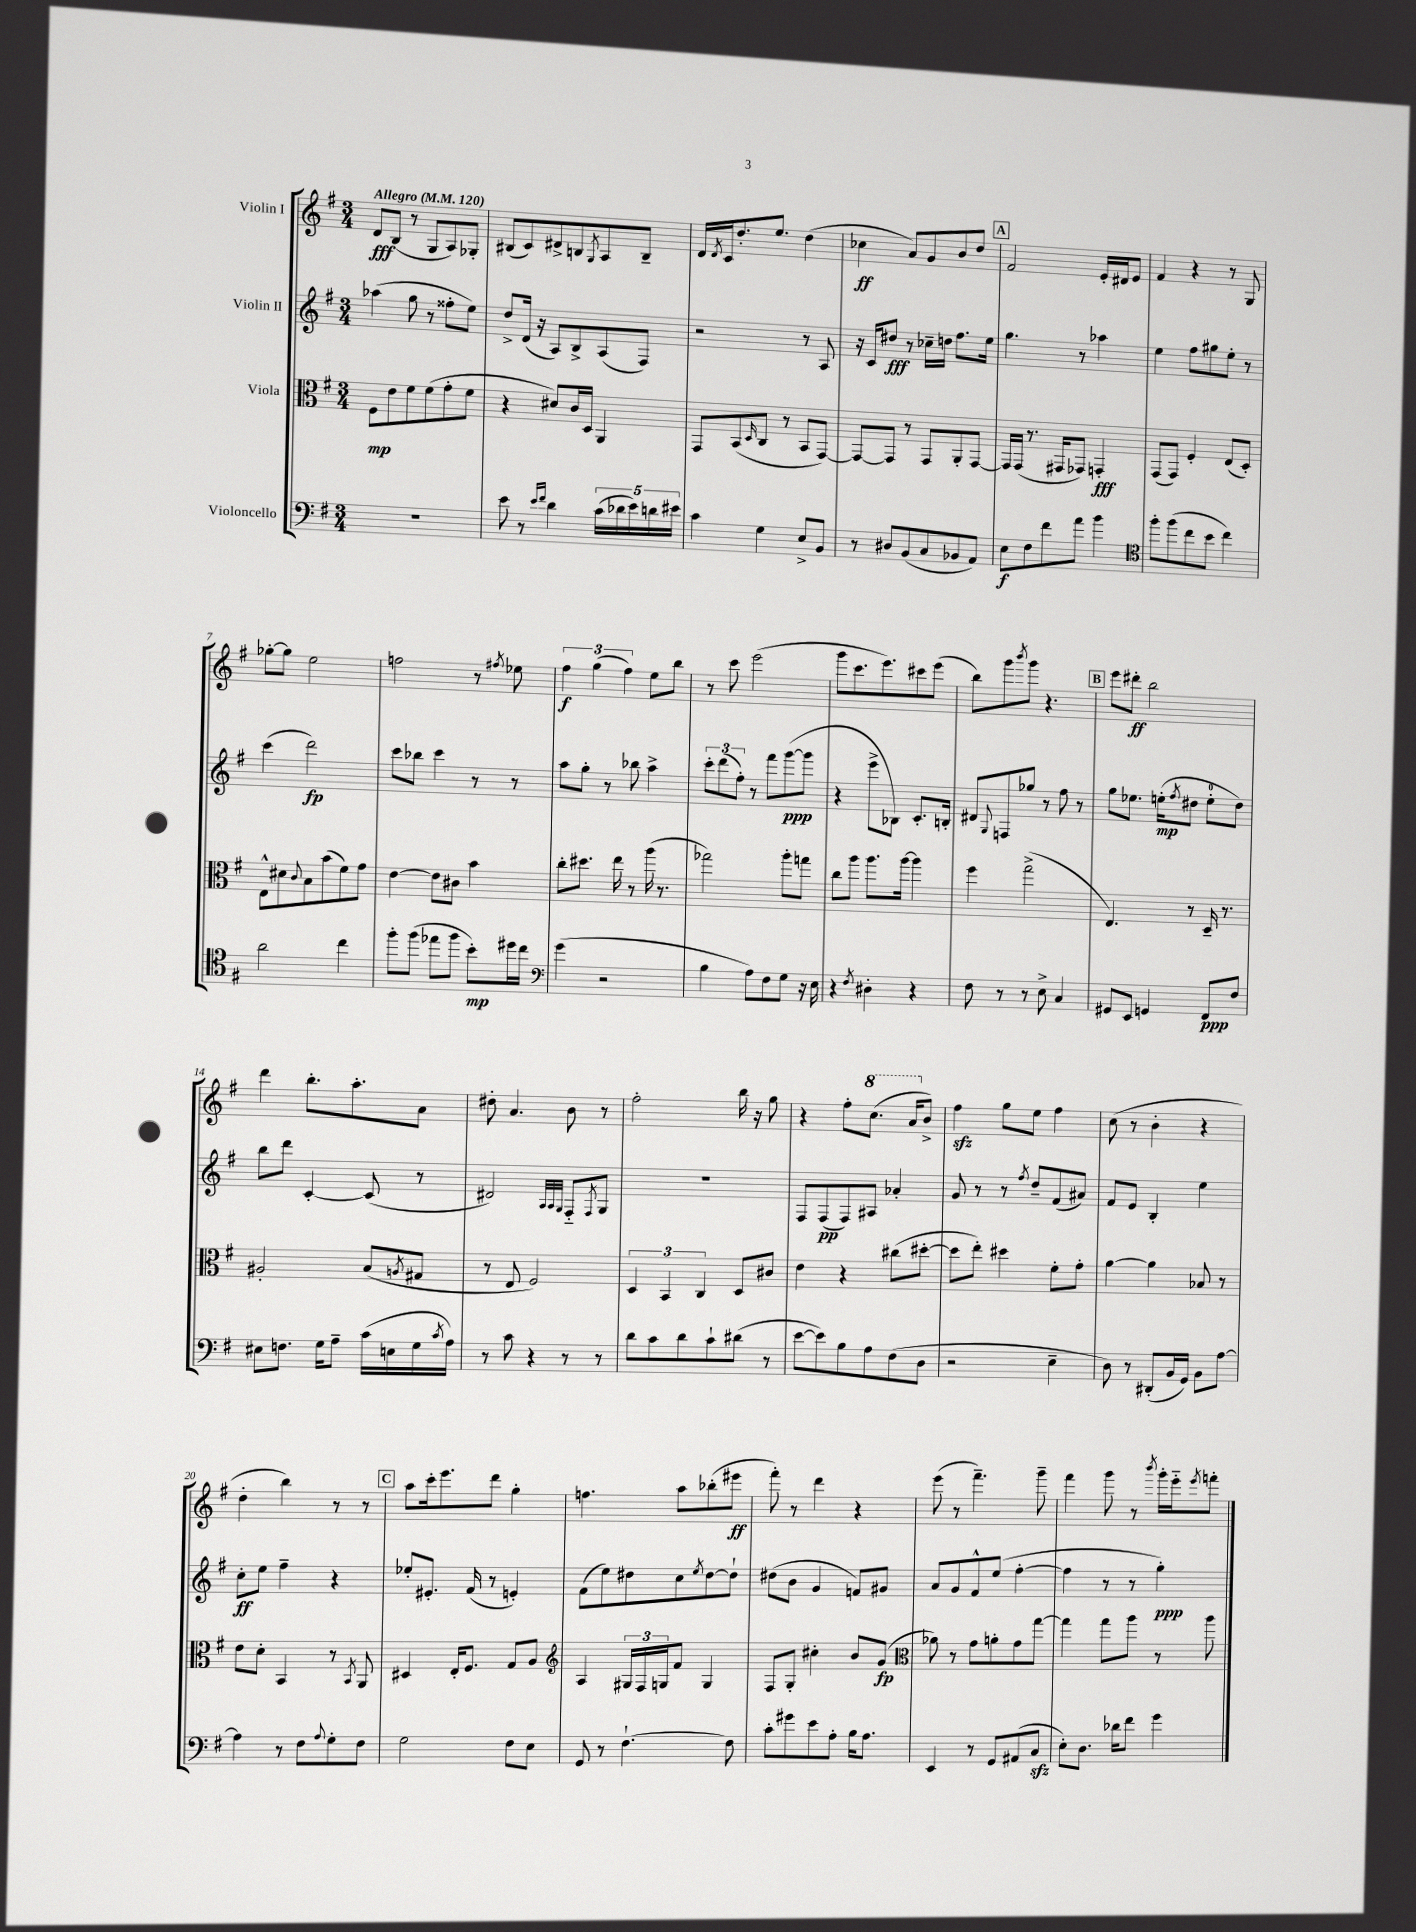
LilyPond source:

<<
\new StaffGroup <<
\new Staff = "s0" \with { instrumentName = "Violin I" } {
    \clef treble \key g \major \numericTimeSignature \time 3/4 \tempo "Allegro" 4 = 120
    d'8\fff b8( r8 g8 a8) ges8-. |
    bis8( c'8) dis'8-> b8 \acciaccatura { g8 } a8 b8-- |
    d'16 \acciaccatura { d'8 } c'16 d''8.-. e''8. d''4( |
    ces''4\ff a'8) g'8 b'8 d''8 |
    \mark \markup { \box "A" } fis'2 e'16-. dis'16 e'8 |
    fis'4 r4 r8 g8 |
    ges''8~-. ges''8 e''2 |
    f''2 r8 \acciaccatura { fis''8 } ees''8 |
    \tuplet 3/2 { fis''4\f g''4( fis''4) } e''8 b''8 |
    r8 c'''8 e'''2( |
    g'''8 c'''8. e'''8.) cis'''8 e'''8( |
    b''8) g'''8 \acciaccatura { b'''8 } g'''8 r4. |
    \mark \markup { \box "B" } e'''8 dis'''8-.\ff b''2 |
    d'''4 b''8.-. a''8.-. a'8 |
    dis''8-. a'4. b'8 r8 |
    fis''2-. b''16 r16 g''8 |
    r4 fis''8-. \ottava #1 c'''8.( a''16 \ottava #0 b'8->) |
    fis''4\sfz g''8 e''8 fis''4 |
    c''8( r8 b'4-. r4 |
    d''4-. b''4) r8 r8 |
    \mark \markup { \box "C" } a''8 c'''16-. e'''8. d'''8 g''4-. |
    f''4. a''8 bes''8-.( eis'''8\ff |
    fis'''8-.) r8 d'''4 r4 |
    e'''8( r8 fis'''4.--) g'''8-- |
    fis'''4 g'''8 r8 \acciaccatura { b'''8 } g'''16-. e'''16-_ \acciaccatura { e'''8 } f'''8-. \bar "|." |
}
\new Staff = "s1" \with { instrumentName = "Violin II" } {
    \clef treble \key g \major \numericTimeSignature \time 3/4
    aes''4( g''8 r8 fisis''8-. e''8) |
    d''8-> d'16( r16 a8) b8-> a8( fis8) |
    r2 r8 a8 |
    r16 c'16 dis''8\fff r8 ces''16-- d''16 fis''8. e''16 |
    \mark \markup { \box "A" } g''4. r8 aes''4 |
    e''4 fis''8 gis''8 e''8-. r8 |
    c'''4( d'''2\fp) |
    c'''8 bes''8 c'''4 r8 r8 |
    a''8 g''8-. r8 bes''8 a''4-> |
    \tuplet 3/2 { c'''8-. d'''8( fis''8-.) } r8 fis'''8 g'''8~\ppp( g'''8 |
    r4 e'''8-> bes8) c'8.-. b16-. |
    dis'8 \appoggiatura { g8 } f8 ges''8 r8 fis''8 r8 |
    \mark \markup { \box "B" } g''8 ees''8. e''16-.\mp( \acciaccatura { fis''8 } dis''8 e''8-0-. dis''8) |
    b''8 d'''8 c'4~-. c'8( r8 |
    dis'2) \grace { a32 a32 g32 } fis8-_ \acciaccatura { fis8 } g8 |
    R2. |
    fis8 fis8\pp( fis8) ais8 aes'4-. |
    g'8 r8 r8 \acciaccatura { fis''8 } d''8-- fis'8( ais'8) |
    fis'8 e'8 b4-. e''4 |
    c''8-.\ff e''8 fis''4-- r4 |
    \mark \markup { \box "C" } ees''8-. eis'8.-. fis'16( r8 e'4-.) |
    fis'8( e''8) dis''8 c''8 \acciaccatura { e''8 } dis''8~ dis''8-! |
    dis''8( b'8 g'4 f'8) gis'8 |
    a'8 g'8 fis'8-^ e''8( fis''4~-. |
    fis''4 r8 r8 g''4-.\ppp) \bar "|." |
}
\new Staff = "s2" \with { instrumentName = "Viola" } {
    \clef alto \key g \major \numericTimeSignature \time 3/4
    fis8\mp e'8 fis'8 fis'8( g'8-. fis'8 |
    r4 dis'8) c'16 d16 a,4 |
    g,8 b,8( \grace { d16 } c8 r8 b,8 g,8~) |
    g,8~ g,8 r8 g,8 a,8-. g,8~ |
    \mark \markup { \box "A" } g,16 g,16( r8. gis,16 ges,8) g,4-.\fff |
    g,8( g,8) fis4-. e8( d8-.) |
    e8-^ dis'8 \appoggiatura { c'8 } b8 b'8( fis'8) g'8 |
    e'4~ e'8 cis'8 b'4 |
    c''8-. dis''8. e''16 r8 a''16( r8. |
    ges''2) a''8-. g''8 |
    c''8 a''8 a''8. a''16~ a''4 |
    fis''4 g''2->( |
    \mark \markup { \box "B" } e4.) r8 d16-- r8. |
    ais2-. b8( \acciaccatura { a8 } gis8 |
    r8 e8 fis2) |
    \tuplet 3/2 { d4 b,4 c4 } d8 cis'8 |
    e'4 r4 cis''8( dis''8~-. |
    dis''8 e''8-.) dis''4 fis'8-. g'8-. |
    a'4~ a'4 bes8 r8 |
    e'8 d'8-. b,4 r8 \acciaccatura { b,8 } a,8 |
    \mark \markup { \box "C" } dis4 e16-. fis8. g8 a8 |
    \clef treble a4 \tuplet 3/2 { gis16 fis16 g16 } fis'8 g4 |
    fis8 g8-. cis''4-. b'8 g'8\fp( |
    \clef alto aes'8) r8 g'8 a'8-. g'8 g''8~ |
    g''4 g''8 a''8 r8 a''8 \bar "|." |
}
\new Staff = "s3" \with { instrumentName = "Violoncello" } {
    \clef bass \key g \major \numericTimeSignature \time 3/4
    R2. |
    e'8 r8 \grace { e'16 fis'16 } d'4 \tuplet 5/4 { c'16( des'16 e'16) d'16 eis'16 } |
    c'4 g4 e8-> b,8 |
    r8 dis8 b,8( c8 bes,8 a,8) |
    \mark \markup { \box "A" } e8\f fis8 fis'8 a'8 b'4 |
    \clef tenor fis''8-. fis''8( c''8 b'8 c''4) |
    a'2 c''4 |
    fis''8-. fis''8( ees''8 fis''8 b'8-.\mp) dis''16 c''16 |
    \clef bass g'4( r2 |
    b4 a8) fis8 g8 r16 e16 |
    r4 \acciaccatura { fis8 } dis4-. r4 |
    fis8 r8 r8 e8-> c4 |
    \mark \markup { \box "B" } gis,8 e,8 g,4 fis,8\ppp fis8 |
    eis8 f8. g16 a8-- c'16( e16 g16 \acciaccatura { c'8 } a16) |
    r8 c'8 r4 r8 r8 |
    d'8 c'8 d'8 c'8-! dis'8( r8 |
    e'8~ e'8) b8 a8 fis8( d8 |
    r2 e4-- |
    d8) r8 dis,8-.( b,16 g,16) b,8 a8~ |
    a4 r8 fis8 \appoggiatura { a8 } g8-. fis8 |
    \mark \markup { \box "C" } g2 fis8 e8 |
    g,8 r8 fis4.~-! fis8 |
    c'8-. gis'8 e'8 a8-. b16 a8. |
    e,4 r8 g,8 ais,8( c8\sfz |
    e8-.) d8. des'16 fis'8 g'4 \bar "|." |
}
>>
>>
